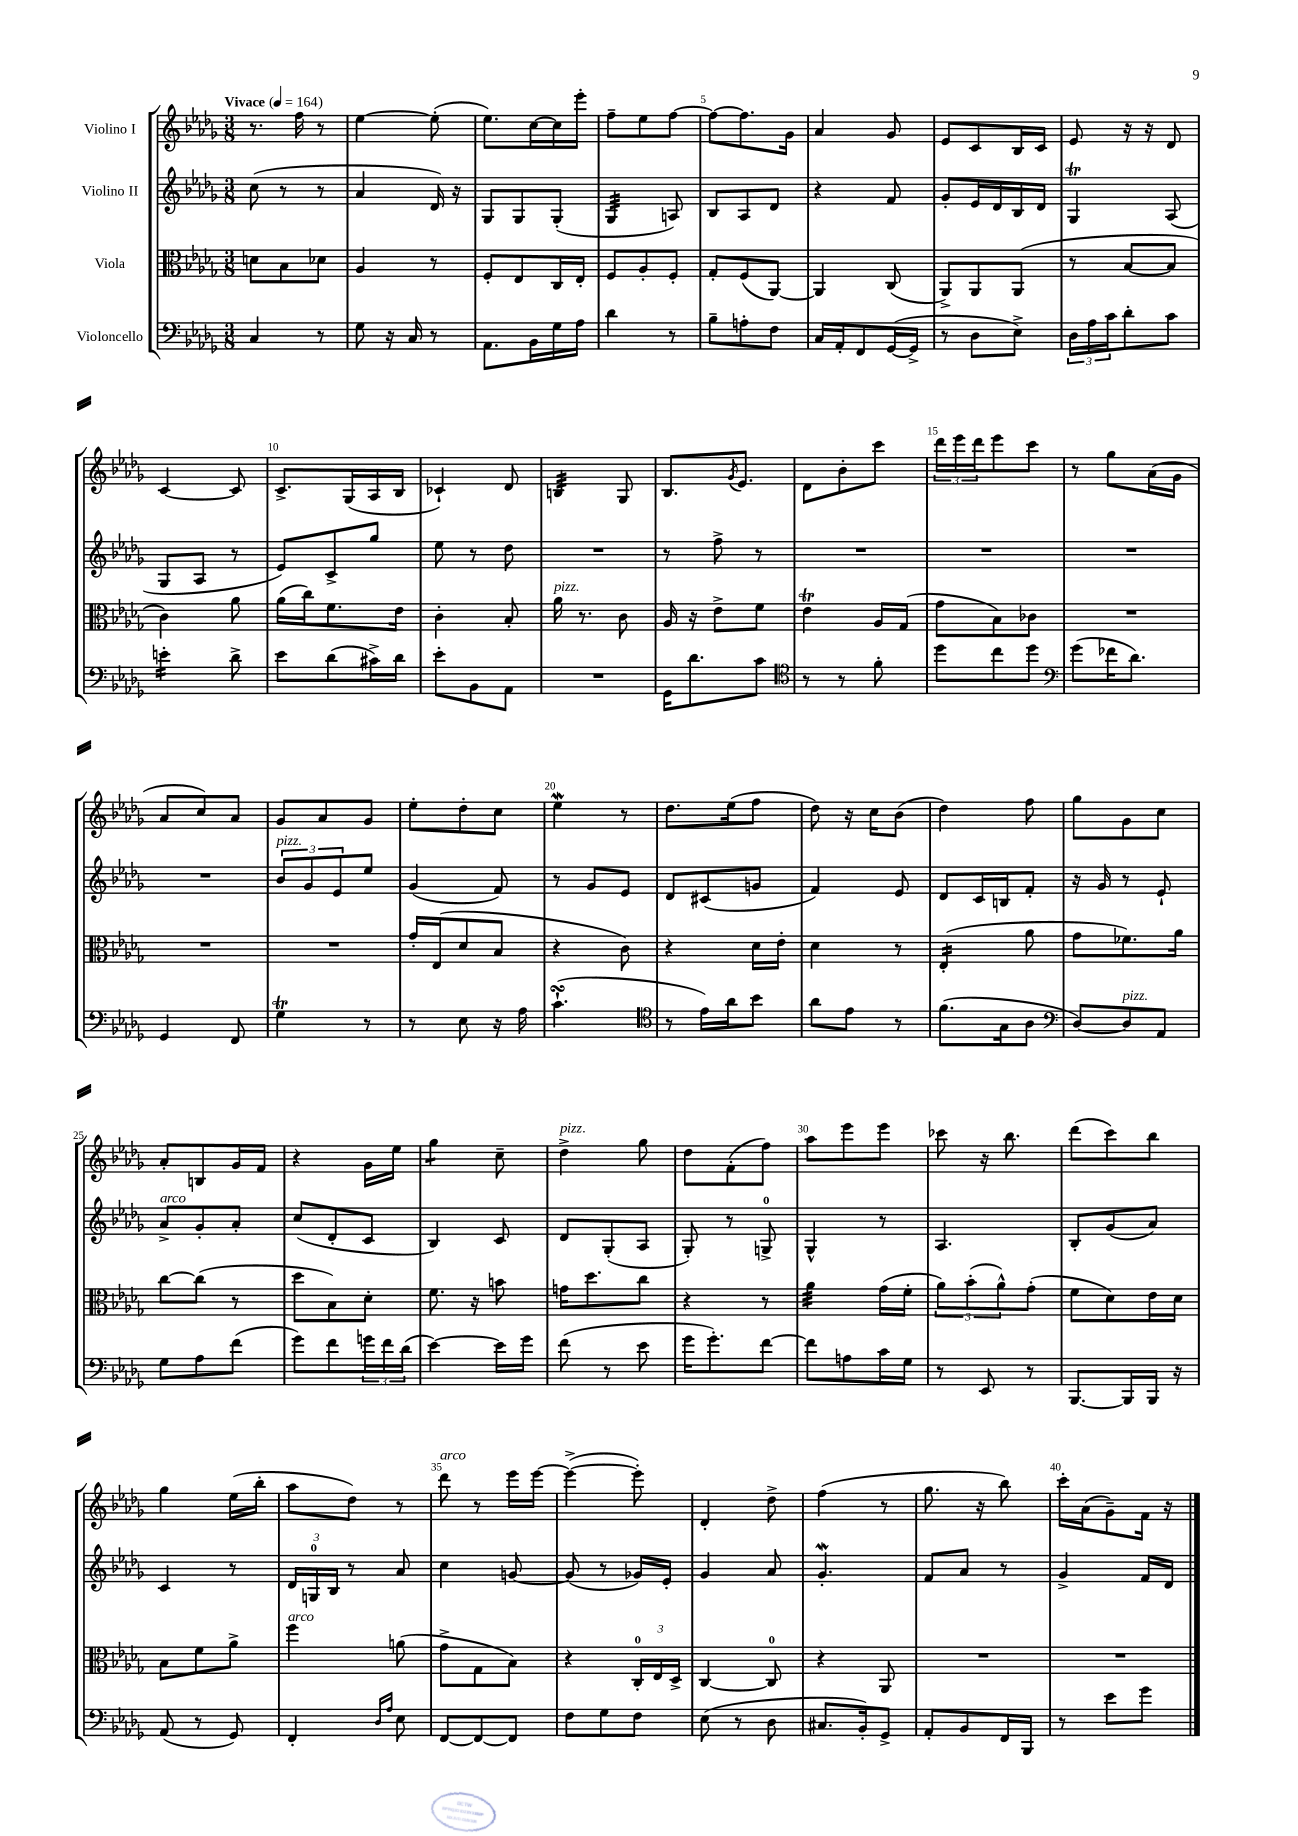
<<
\new StaffGroup <<
\new Staff = "s0" \with { instrumentName = "Violino I" } {
    \clef treble \key des \major \numericTimeSignature \time 3/8 \tempo "Vivace" 4 = 164
    r8. f''16 r8 |
    ees''4~ ees''8-.( |
    ees''8.) c''16~ c''16 ees'''16-. |
    f''8-- ees''8 f''8~ |
    f''8~ f''8. ges'16 |
    aes'4 ges'8 |
    ees'8 c'8 bes16 c'16 |
    ees'8 r16 r16 des'8 |
    c'4~ c'8 |
    c'8.-> ges16( aes16 bes16 |
    ces'4-!) des'8 |
    b4:32 ges8 |
    bes8. \acciaccatura { ges'8 } ees'8. |
    des'8 bes'8-. c'''8 |
    \tuplet 3/2 { des'''16 ees'''16 des'''16 } ees'''8 c'''8 |
    r8 ges''8 aes'16( ges'16 |
    aes'8 c''8) aes'8 |
    ges'8 aes'8 ges'8 |
    ees''8-. des''8-. c''8 |
    ees''4\mordent r8 |
    des''8. ees''16( f''8 |
    des''8) r16 c''16 bes'8( |
    des''4) f''8 |
    ges''8 ges'8 c''8 |
    aes'8-. b8 ges'16 f'16 |
    r4 ges'16 ees''16 |
    ges''4:8 c''8-- |
    des''4->^\markup { \italic "pizz." } ges''8 |
    des''8 f'8-.( f''8) |
    aes''8 ees'''8 ees'''8 |
    ces'''8 r16 bes''8. |
    des'''8( c'''8) bes''8 |
    ges''4 ees''16( bes''16-. |
    aes''8 des''8) r8 |
    des'''8^\markup { \italic "arco" } r8 ees'''16 ees'''16~ |
    ees'''4~->( ees'''8-.) |
    des'4-. des''8-> |
    f''4( r8 |
    ges''8. r16 bes''8) |
    c'''16-. aes'16( ges'8--) f'16 r16 \bar "|." |
}
\new Staff = "s1" \with { instrumentName = "Violino II" } {
    \clef treble \key des \major \numericTimeSignature \time 3/8
    c''8( r8 r8 |
    aes'4 des'16) r16 |
    ges8 ges8 ges8-.( |
    ges4:32 a8) |
    bes8 aes8 des'8 |
    r4 f'8 |
    ges'8-. ees'16 des'16 bes16 des'16 |
    ges4\trill aes8( |
    ges8 aes8 r8 |
    ees'8) c'8-> ges''8 |
    ees''8 r8 des''8 |
    R4. |
    r8 f''8-> r8 |
    R4. |
    R4. |
    R4. |
    R4. |
    \tuplet 3/2 { bes'8^\markup { \italic "pizz." } ges'8 ees'8 } ees''8 |
    ges'4( f'8) |
    r8 ges'8 ees'8 |
    des'8 cis'8( g'8 |
    f'4) ees'8 |
    des'8 c'16 b16 f'8-. |
    r16 ges'16 r8 ees'8-! |
    aes'8->^\markup { \italic "arco" } ges'8-. aes'8-. |
    c''8( des'8-. c'8 |
    bes4) c'8 |
    des'8 ges8-.( aes8 |
    ges8-.) r8 g8-0-> |
    ges4-^ r8 |
    aes4. |
    bes8-. ges'8( aes'8) |
    c'4 r8 |
    \tuplet 3/2 { des'16 g16-0 bes16 } r8 aes'8 |
    c''4 g'8~ |
    g'8( r8 ges'16) ees'16-. |
    ges'4 aes'8 |
    ges'4.-.\mordent |
    f'8 aes'8 r8 |
    ges'4-> f'16 des'16 \bar "|." |
}
\new Staff = "s2" \with { instrumentName = "Viola" } {
    \clef alto \key des \major \numericTimeSignature \time 3/8
    d'8 bes8 des'8 |
    aes4 r8 |
    f8-. ees8 c16 ees16-. |
    f8 aes8-. f8-. |
    ges8-. f8( aes,8~) |
    aes,4 c8( |
    aes,8->) aes,8 aes,8( |
    r8 bes8~ bes8 |
    c'4) aes'8 |
    aes'16( c''16) f'8. ees'16 |
    c'4-. bes8-. |
    aes'16^\markup { \italic "pizz." } r8. c'8 |
    aes16 r16 ees'8-> f'8 |
    ees'4\trill aes16 ges16( |
    ges'8 bes8) ces'8 |
    R4. |
    R4. |
    R4. |
    ges'16-. ees16( des'8 bes8 |
    r4 c'8) |
    r4 des'16 ees'16-. |
    des'4 r8 |
    ees4:16-.( aes'8 |
    ges'8 fes'8.) aes'16 |
    c''8~ c''8( r8 |
    des''8 bes8) des'8-. |
    f'8. r16 b'8 |
    g'16 des''8. c''8 |
    r4 r8 |
    aes'4:32 ges'16( f'16-. |
    \tuplet 3/2 { aes'8) bes'8-.( aes'8-^) } ges'8-.( |
    f'8 des'8) ees'16 des'16 |
    bes8 f'8 aes'8-> |
    f''4^\markup { \italic "arco" } a'8( |
    ges'8-> ges8 bes8) |
    r4 \tuplet 3/2 { c16-0-. ees16 des16-> } |
    c4~ c8-0 |
    r4 aes,8 |
    R4. |
    R4. \bar "|." |
}
\new Staff = "s3" \with { instrumentName = "Violoncello" } {
    \clef bass \key des \major \numericTimeSignature \time 3/8
    c4 r8 |
    ges8 r16 c16 r8 |
    aes,8. bes,16 ges16 aes16 |
    des'4 r8 |
    bes8-- a8-. f8 |
    c16 aes,16-. f,8 ges,16~( ges,16-> |
    r8 des8 ees8->) |
    \tuplet 3/2 { des16 aes16 c'16 } des'8-. c'8 |
    e'4:16-. des'8-> |
    ees'8 des'8( cis'16->) des'16 |
    ees'8-. bes,8 aes,8 |
    R4. |
    ges,16 des'8. c'8 |
    \clef tenor r8 r8 f'8-. |
    des''8 c''8 des''8 |
    \clef bass ges'8( fes'16 des'8.) |
    ges,4 f,8 |
    ges4\trill r8 |
    r8 ees8 r16 aes16 |
    c'4.-!\turn( |
    \clef tenor r8 ees'16) aes'16 bes'8 |
    aes'8 ees'8 r8 |
    f'8.( ges16 aes8 |
    \clef bass des8~) des8^\markup { \italic "pizz." } aes,8 |
    ges8 aes8 f'8( |
    ges'8) f'8 \tuplet 3/2 { g'16 f'16 des'16( } |
    ees'4~) ees'16 ges'16 |
    f'8( r8 ees'8 |
    ges'16 ges'8.-.) f'8~ |
    f'8 a8 c'16 ges16 |
    r8 ees,8 r8 |
    bes,,8.~ bes,,16 bes,,16 r16 |
    aes,8( r8 ges,8) |
    f,4-. \grace { des16 aes16 } ees8 |
    f,8~ f,8~ f,8 |
    f8 ges8 f8 |
    ees8( r8 des8 |
    cis8. bes,16-.) ges,8-> |
    aes,8-. bes,8 f,16 bes,,16 |
    r8 ees'8 ges'8 \bar "|." |
}
>>
>>
\layout { \context { \Score \override BarNumber.break-visibility = ##(#f #t #t) barNumberVisibility = #(every-nth-bar-number-visible 5) } }
